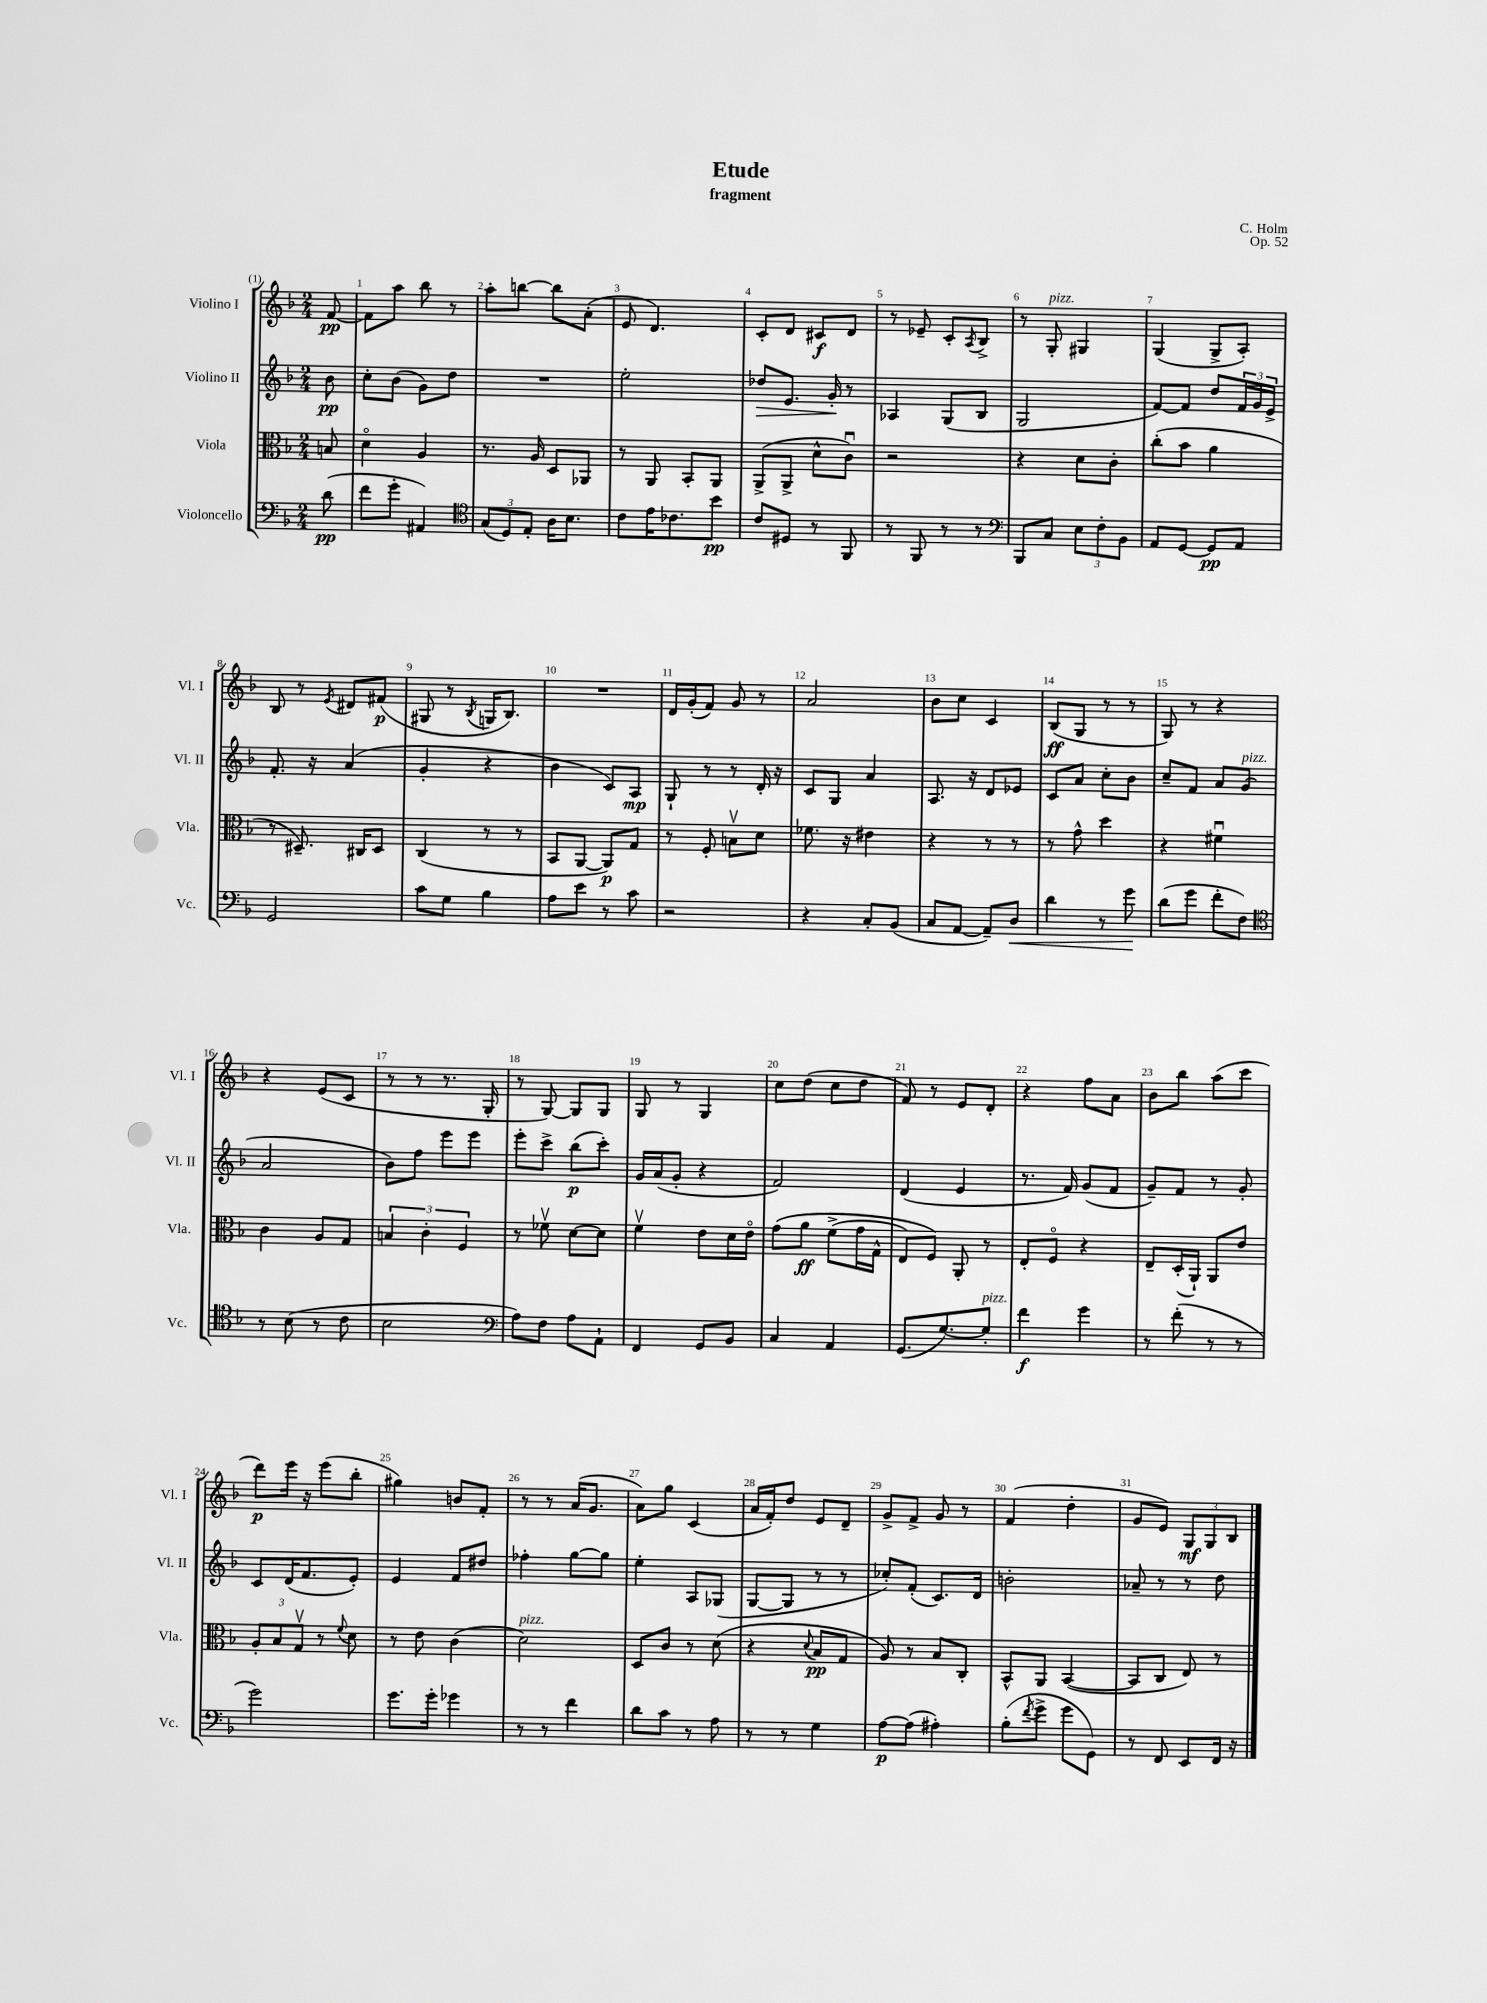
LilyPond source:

\header { title = "Etude" composer = "C. Holm" subtitle = "fragment" opus = "Op. 52" }
<<
\new StaffGroup <<
\new Staff = "s0" \with { instrumentName = "Violino I" shortInstrumentName = "Vl. I" } {
    \clef treble \key f \major \numericTimeSignature \time 2/4 \partial 8
    f'8~\pp |
    f'8 a''8 bes''8 r8 |
    a''8-. b''8~ b''8 a'8-.( |
    e'8 d'4.) |
    c'8-. d'8 cis'8\f d'8 |
    r8 ees'8-- c'8-. \acciaccatura { a8 } bes8-> |
    r8 g8-.^\markup { \italic "pizz." } gis4 |
    g4( g8-> a8-.) |
    bes8 r8 \acciaccatura { e'8 } dis'8 fis'8\p( |
    gis8 r8 \acciaccatura { bes8 } g16 bes8.) |
    R2 |
    d'16 g'16-.( f'8) g'8 r8 |
    a'2 |
    bes'8 c''8 c'4 |
    bes8\ff( g8 r8 r8 |
    g8) r8 r4 |
    r4 e'8( c'8 |
    r8 r8 r8. g16-. |
    r8 g8~) g8 g8 |
    g8 r8 g4 |
    c''8 d''8( c''8 d''8 |
    f'8) r8 e'8 d'8-. |
    r4 f''8 a'8 |
    bes'8 bes''8 a''8( c'''8 |
    d'''8\p) e'''16 r16 e'''8( bes''8-. |
    gis''4) b'8 f'8-. |
    r8 r8 a'16( g'8. |
    a'8) g''8 c'4( |
    a'16 f'16-.) d''8 e'8 d'8-- |
    g'8-> f'8-> g'8 r8 |
    f'4( d''4-. |
    g'8 e'8) \tuplet 3/2 { g8\mf g8 bes8 } \bar "|." |
}
\new Staff = "s1" \with { instrumentName = "Violino II" shortInstrumentName = "Vl. II" } {
    \clef treble \key f \major \numericTimeSignature \time 2/4 \partial 8
    bes'8\pp |
    c''8-. bes'8( g'8) d''8 |
    R2 |
    e''2-. |
    des''8\> e'8. g'16-.\! r8 |
    aes4 g8( bes8 |
    g2 |
    f'8~) f'8 d''8 \tuplet 3/2 { f'16 g'16 e'16-> } |
    f'8.-. r16 a'4( |
    g'4-. r4 |
    bes'4 c'8) a8\mp |
    g8-! r8 r8 d'16-. r16 |
    c'8 g8 a'4 |
    a8. r16 d'8 ees'8 |
    c'8 a'8 c''8-. bes'8 |
    c''8-- f'8 a'8 g'8^\markup { \italic "pizz." }( |
    a'2 |
    bes'8) f''8 e'''8 e'''8 |
    e'''8-. c'''8-> bes''8\p( c'''8-.) |
    g'16 a'16( g'8-. r4 |
    f'2) |
    d'4( e'4 |
    r8. f'16) g'8( f'8 |
    g'8--) f'8 r8 g'8-. |
    c'8 d'16( f'8. e'8-.) |
    e'4 f'8 dis''8 |
    fes''4-. g''8~ g''8 |
    e''4-. a8 ges8( |
    g8~ g8 r8 r8 |
    ces''8-.) f'8-.( c'8.) d'16 |
    b'2-. |
    aes'8-- r8 r8 d''8 \bar "|." |
}
\new Staff = "s2" \with { instrumentName = "Viola" shortInstrumentName = "Vla." } {
    \clef alto \key f \major \numericTimeSignature \time 2/4 \partial 8
    b8 |
    d'4\flageolet a4 |
    r8. a16 d8 aes,8 |
    r8 a,8 bes,8-. a,8 |
    a,8->( a,8-> d'8-^ c'8\downbow) |
    r2 |
    r4 d'8 c'8-. |
    c''8-.( bes'8 a'4 |
    r8 dis8.--) cis16 dis8 |
    c4( r8 r8 |
    bes,8 a,8~ a,8\p) g8 |
    r8 f8-. b8\upbow d'8 |
    fes'8. r16 eis'4 |
    r4 r8 r8 |
    r8 g'8-^ d''4 |
    r4 fis'4\downbow |
    c'4 a8 g8 |
    \tuplet 3/2 { b4 c'4-. f4 } |
    r8 fes'8\upbow d'8~ d'8 |
    f'4\upbow e'8 d'16 e'16\flageolet |
    g'8\( a'8\ff f'8->( g'16 g16-^ |
    e8) f8\) a,8-. r8 |
    e8-. f8\flageolet r4 |
    e8-- d16-.( a,16-!) a,8 e'8 |
    \tuplet 3/2 { a8-. bes8 g8\upbow } r8 \appoggiatura { f'8 } d'8 |
    r8 e'8 c'4( |
    d'2^\markup { \italic "pizz." }) |
    d8 c'8 r8 d'8( |
    r4 \appoggiatura { d'8 } bes8\pp g8 |
    a8) r8 bes8 c8-. |
    bes,8-^ a,8 bes,4~( |
    bes,8 c8 e8) r8 \bar "|." |
}
\new Staff = "s3" \with { instrumentName = "Violoncello" shortInstrumentName = "Vc." } {
    \clef bass \key f \major \numericTimeSignature \time 2/4 \partial 8
    d'8\pp( |
    f'8 g'8-. ais,4) |
    \clef tenor \tuplet 3/2 { g8( d8) e8-. } a16 bes8. |
    c'8 e'16 ces'8. bes'8\pp |
    c'8 dis8 r8 f,8 |
    r8 f,8 r8 r8 |
    \clef bass bes,,8 c8 \tuplet 3/2 { e8 f8-. bes,8 } |
    a,8 g,8~ g,8\pp a,8 |
    g,2 |
    c'8 g8 bes4 |
    a8 e'8 r8 c'8 |
    r2 |
    r4 c8-. bes,8( |
    c8 a,8~ a,8--) d8\< |
    d'4 r8 g'8\! |
    d'8( g'8 f'8-. f8) |
    \clef tenor r8 bes8( r8 c'8 |
    bes2 |
    \clef bass a8) f8 a8 a,8-! |
    f,4 g,8 bes,8 |
    c4 a,4 |
    g,8.( g8.~) g8-.^\markup { \italic "pizz." } |
    f'4\f g'4 |
    r8 f'8-.( r8 r8 |
    g'2) |
    g'8. g'16-. ges'4 |
    r8 r8 f'4 |
    d'8 c'8 r8 a8 |
    r8 r8 g4 |
    a8~\p a8( ais4-.) |
    bes8-.( \acciaccatura { f'8 } g'8-> g'8 g,8) |
    r8 f,8 e,8 f,16 r16 \bar "|." |
}
>>
>>
\layout { \context { \Score \override BarNumber.break-visibility = ##(#f #t #t) barNumberVisibility = #all-bar-numbers-visible } }
